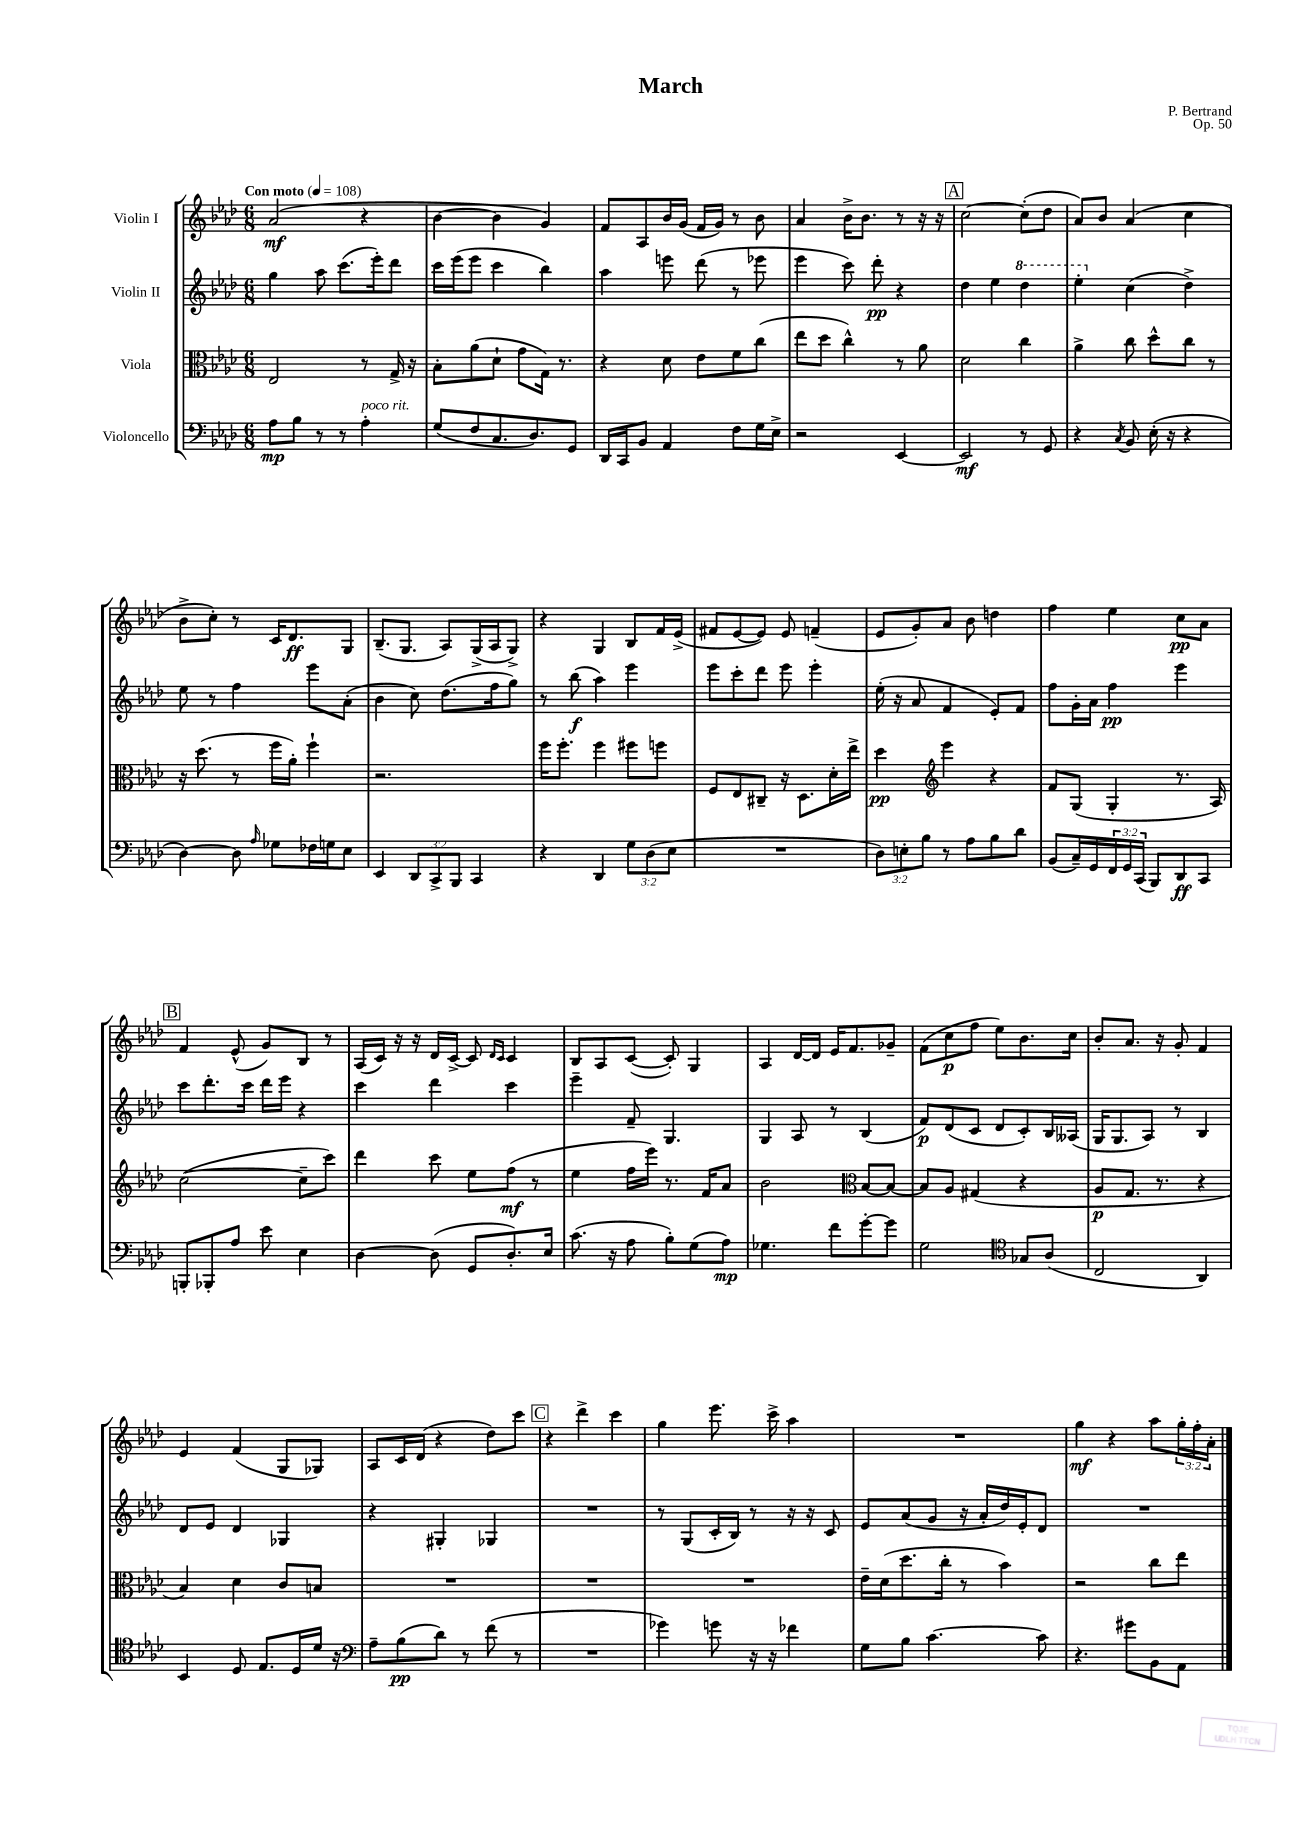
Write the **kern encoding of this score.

**kern	**dynam	**kern	**dynam	**kern	**dynam	**kern	**dynam
*part4	*part4	*part3	*part3	*part2	*part2	*part1	*part1
*staff4	*staff4	*staff3	*staff3	*staff2	*staff2	*staff1	*staff1
*I"Violoncello	*	*I"Viola	*	*I"Violin II	*	*I"Violin I	*
*clefF4	*	*clefC3	*	*clefG2	*	*clefG2	*
*k[b-e-a-d-]	*	*k[b-e-a-d-]	*	*k[b-e-a-d-]	*	*k[b-e-a-d-]	*
*M6/8	*	*M6/8	*	*M6/8	*	*M6/8	*
*MM108	*	*MM108	*	*MM108	*	*MM108	*
=1	=1	=1	=1	=1	=1	=1	=1
!	!	!	!	!	!	!LO:TX:a:B:t=Con moto	!
8A-\L	mp	2E-/	.	4gg\	.	(2a-/	mf
8B-\J	.	.	.	.	.	.	.
8r	.	.	.	8aa-\	.	.	.
8r	.	.	.	(8.ccc\L	.	.	.
!LO:TX:a:i:t=poco rit.	!	!	!	!	!	!	!
4A-'\	.	8r	.	.	.	4r	.
.	.	.	.	16eee-'\k)	.	.	.
.	.	16G^/	.	8ddd-\J	.	.	.
.	.	16r	.	.	.	.	.
=2	=2	=2	=2	=2	=2	=2	=2
(8G/L	.	8B-'\L	.	16ccc\LL	.	[4b-\	.
.	.	.	.	(16eee-\J	.	.	.
8F/	.	(8a-\	.	8eee-\J	.	.	.
8.C/	.	8d-`\J	.	4ccc\	.	4b-\]	.
.	.	8g\L	.	.	.	.	.
8.D-/)	.	.	.	.	.	.	.
.	.	16G\Jk)	.	4bb-\)	.	4g/)	.
.	.	8.r	.	.	.	.	.
8GG/J	.	.	.	.	.	.	.
=3	=3	=3	=3	=3	=3	=3	=3
16DD-/LL	.	4r	.	4aa-\	.	8f/L	.
16CC/J	.	.	.	.	.	.	.
8BB-/J	.	.	.	.	.	8A-/	.
4AA-/	.	8d-\	.	8eeen\	.	16b-/L	.
.	.	.	.	.	.	(16g/JJ	.
.	.	8e-\L	.	(8ddd-\	.	16f/LL	.
.	.	.	.	.	.	16g/JJ)	.
8F\L	.	8f\	.	8r	.	8r	.
16G\L	.	(8cc\J	.	8eee-X\	.	8b-\	.
16E-^\JJ	.	.	.	.	.	.	.
=4	=4	=4	=4	=4	=4	=4	=4
2r	.	8ee-\L	.	4eee-\	.	4a-/	.
.	.	8dd-\J	.	.	.	.	.
.	.	4cc^^\)	.	8ccc\)	.	16b-^\KL	.
.	.	.	.	.	.	8.b-\J	.
.	.	.	.	8ddd-'\	pp	.	.
[4EE-/	.	8r	.	4r	.	8r	.
.	.	8a-\	.	.	.	16r	.
.	.	.	.	.	.	16r	.
!!LO:REH:place=s1:t=A
=5	=5	=5	=5	=5	=5	=5	=5
2EE-/]	mf	2d-\	.	4dd-\	.	[2cc\	.
.	.	.	.	4ee-\	.	.	.
*	*	*	*	*8va	*	*	*
8r	.	4cc\	.	4ddd-\	.	(8cc'\L]	.
8GG/	.	.	.	.	.	8dd-\J	.
=6	=6	=6	=6	=6	=6	=6	=6
4r	.	4a-^\	.	4eee-'\	.	8a-/L)	.
.	.	.	.	.	.	8b-/J	.
8qC/	.	.	.	.	.	.	.
*	*	*	*	*X8va	*	*	*
8BB-/	.	8cc\	.	(4cc\	.	(4a-/	.
(16E-'\	.	8dd-^^\L	.	.	.	.	.
16r	.	.	.	.	.	.	.
4r	.	8cc\J	.	4dd-^\)	.	4cc\	.
.	.	8r	.	.	.	.	.
!!LO:LB:g=z
=7	=7	=7	=7	=7	=7	=7	=7
[4D-\)	.	16r	.	8ee-\	.	8b-^\L	.
.	.	(8.dd-\	.	.	.	.	.
.	.	.	.	8r	.	8cc'\J)	.
8D-\]	.	8r	.	4ff\	.	8r	.
16qqA-/	.	.	.	.	.	.	.
8G-X\L	.	16ff\LL	.	.	.	16c/KL	.
.	.	16a-'\JJ)	.	.	.	8.d-/	ff
16F-X\L	.	4ff`\	.	8eee-\L	.	.	.
16Gn\J	.	.	.	.	.	.	.
8E-\J	.	.	.	(8a-'\J	.	8G/J	.
=8	=8	=8	=8	=8	=8	=8	=8
4EE-/	.	2.r	.	4b-\	.	(8.B-~/L	.
.	.	.	.	.	.	8.G/J	.
12DD-/L	.	.	.	8cc\)	.	.	.
12CC^/	.	.	.	.	.	.	.
.	.	.	.	(8.dd-\L	.	8A-/L)	.
12BBB-/J	.	.	.	.	.	.	.
4CC/	.	.	.	.	.	(16G^/L	.
.	.	.	.	16ff\k	.	16A-/J	.
.	.	.	.	8gg\J)	.	8G^/J)	.
=9	=9	=9	=9	=9	=9	=9	=9
4r	.	16ff\KL	.	8r	.	4r	.
.	.	8.ff'\J	.	.	.	.	.
.	.	.	.	(8bb-\	f	.	.
4DD-/	.	4ff\	.	4aa-\)	.	4G/	.
12G\L	.	8ff#X\L	.	4eee-\	.	8B-/L	.
(12D-\	.	.	.	.	.	.	.
.	.	8ffn\J	.	.	.	16f/L	.
12E-\J	.	.	.	.	.	.	.
.	.	.	.	.	.	(16e-^/JJ	.
=10	=10	=10	=10	=10	=10	=10	=10
2.r	.	8F/L	.	8eee-\L	.	8f#X/L	.
.	.	8E-/	.	8ccc'\	.	[8e-/	.
.	.	8C#X~/J	.	8ddd-\J	.	8e-/J])	.
.	.	16r	.	8eee-\	.	8e-/	.
.	.	8.D-\L	.	.	.	.	.
.	.	.	.	4eee-'\	.	(4fn~/	.
.	.	16d-'\L	.	.	.	.	.
.	.	16ee-^\JJ	.	.	.	.	.
=11	=11	=11	=11	=11	=11	=11	=11
12D-\L)	.	4dd-\	pp	(16ee-'\	.	8e-/L	.
.	.	.	.	16r	.	.	.
12En'\	.	.	.	.	.	.	.
.	.	.	.	8a-/	.	8g'/)	.
12B-\J	.	.	.	.	.	.	.
*	*	*clefG2	*	*	*	*	*
8r	.	4eee-\	.	4f/	.	8a-/J	.
8A-\L	.	.	.	.	.	8b-\	.
8B-\	.	4r	.	8e-'/L)	.	4ddn\	.
8d-\J	.	.	.	8f/J	.	.	.
=12	=12	=12	=12	=12	=12	=12	=12
(8BB-/L	.	8f/L	.	8ff\L	.	4ff\	.
16C~/L)	.	(8G/J	.	16g'\L	.	.	.
16GG/	.	.	.	16a-\JJ	.	.	.
24FF/	.	4G'/	.	4ff\	pp	4ee-\	.
24GG/	.	.	.	.	.	.	.
(24CC/JJ	.	.	.	.	.	.	.
8BBB-/L)	.	.	.	.	.	.	.
8DD-/	ff	8.r	.	4eee-\	.	8cc\L	pp
8CC/J	.	.	.	.	.	8a-\J	.
.	.	16A-/)	.	.	.	.	.
!!LO:LB:g=z
!!LO:REH:place=s1:t=B
=13	=13	=13	=13	=13	=13	=13	=13
8BBBn'/L	.	([2cc\	.	8ccc\L	.	4f/	.
8BBB-X'/	.	.	.	8.ddd-'\	.	.	.
8A-/J	.	.	.	.	.	(8e-^^/	.
.	.	.	.	16ccc\Jk	.	.	.
8e-\	.	.	.	16ddd-\LL	.	8g/L)	.
.	.	.	.	16eee-\JJ	.	.	.
4E-\	.	8cc~\L]	.	4r	.	8B-/J	.
.	.	8ccc\J)	.	.	.	8r	.
=14	=14	=14	=14	=14	=14	=14	=14
[4D-\	.	4ddd-\	.	4ccc\	.	(16A-/LL	.
.	.	.	.	.	.	16c/JJ)	.
.	.	.	.	.	.	16r	.
.	.	.	.	.	.	16r	.
(8D-\]	.	8ccc\	.	4ddd-\	.	16d-/LL	.
.	.	.	.	.	.	[16c^/JJ	.
8GG/L	.	8ee-\L	.	.	.	8c/]	.
.	.	.	.	.	.	16qqd-/LL	.
.	.	.	.	.	.	16qqc/JJ	.
8.D-'/)	.	(8ff\J	mf	4ccc\	.	4c/	.
.	.	8r	.	.	.	.	.
16E-/Jk	.	.	.	.	.	.	.
=15	=15	=15	=15	=15	=15	=15	=15
(8.c\	.	4ee-\	.	4eee-~\	.	8B-/L	.
.	.	.	.	.	.	8A-/	.
16r	.	.	.	.	.	.	.
8A-\	.	16ff\LL	.	8f~/	.	([8c/J	.
.	.	16eee-\JJ)	.	.	.	.	.
8B-'\L)	.	8.r	.	4.G/	.	8c'/])	.
(8G\	.	.	.	.	.	4G/	.
.	.	16f/KL	.	.	.	.	.
8A-\J)	mp	8a-/J	.	.	.	.	.
=16	=16	=16	=16	=16	=16	=16	=16
4.G-X\	.	2b-\	.	4G/	.	4A-/	.
.	.	.	.	8A-/	.	[16d-/LL	.
.	.	.	.	.	.	16d-/JJ]	.
8f\L	.	.	.	8r	.	16e-/KL	.
.	.	.	.	.	.	8.f/	.
*	*	*clefC3	*	*	*	*	*
[8g'\	.	[8B-/L	.	(4B-/	.	.	.
8g\J]	.	8B-/J_	.	.	.	8g-X~/J	.
=17	=17	=17	=17	=17	=17	=17	=17
2G\	.	8B-/L]	.	8f/L)	p	(8f\L	.
.	.	8A-/J	.	(8d-/	.	8cc\	p
.	.	(4G#X/	.	8c/J	.	8ff\J	.
.	.	.	.	8d-/L	.	8ee-\L)	.
*clefC4	*	*	*	*	*	*	*
8G-X/L	.	4r	.	8c'/)	.	8.b-\	.
(8A-/J	.	.	.	16B-/L	.	.	.
.	.	.	.	(16A--X/JJ	.	16cc\Jk	.
=18	=18	=18	=18	=18	=18	=18	=18
2C/	.	8A-/L	p	16G/KL	.	8b-'/L	.
.	.	.	.	8.G/	.	.	.
.	.	8.G/J	.	.	.	8.a-/J	.
.	.	.	.	8A-/J)	.	.	.
.	.	8.r	.	.	.	16r	.
.	.	.	.	8r	.	8g'/	.
4AA-/)	.	4r	.	4B-/	.	4f/	.
!!LO:LB:g=z
=19	=19	=19	=19	=19	=19	=19	=19
4BB-/	.	4B-/)	.	8d-/L	.	4e-/	.
.	.	.	.	8e-/J	.	.	.
8D-/	.	4d-\	.	4d-/	.	(4f/	.
8.E-/L	.	.	.	.	.	.	.
.	.	8c/L	.	4G-X/	.	8G/L	.
16D-/L	.	.	.	.	.	.	.
16d-/JJ	.	8Bn/J	.	.	.	8G-X/J)	.
16r	.	.	.	.	.	.	.
=20	=20	=20	=20	=20	=20	=20	=20
*clefF4	*	*	*	*	*	*	*
8A-~\L	.	2.r	.	4r	.	8A-/L	.
(8B-\	pp	.	.	.	.	16c/L	.
.	.	.	.	.	.	(16d-/JJ	.
8d-\J)	.	.	.	4G#X'/	.	4r	.
8r	.	.	.	.	.	.	.
(8f\	.	.	.	4G-X/	.	8dd-\L)	.
8r	.	.	.	.	.	8ccc\J	.
!!LO:REH:place=s1:t=C
=21	=21	=21	=21	=21	=21	=21	=21
2.r	.	2.r	.	2.r	.	4r	.
.	.	.	.	.	.	4ddd-^\	.
.	.	.	.	.	.	4ccc\	.
=22	=22	=22	=22	=22	=22	=22	=22
4g-X\)	.	2.r	.	8r	.	4gg\	.
.	.	.	.	(8G/L	.	.	.
8gn\	.	.	.	16c'/L	.	8.eee-\	.
.	.	.	.	16B-/JJ)	.	.	.
16r	.	.	.	8r	.	.	.
16r	.	.	.	.	.	16ccc^\	.
4f-X\	.	.	.	16r	.	4aa-\	.
.	.	.	.	16r	.	.	.
.	.	.	.	8c/	.	.	.
=23	=23	=23	=23	=23	=23	=23	=23
8G\L	.	16e-~\LL	.	8e-/L	.	2.r	.
.	.	(16d-\J	.	.	.	.	.
8B-\J	.	8.dd-\	.	(8a-/	.	.	.
[4.c\	.	.	.	8g/J	.	.	.
.	.	16cc'\Jk	.	.	.	.	.
.	.	8r	.	16r	.	.	.
.	.	.	.	16a-'/LL	.	.	.
.	.	4b-\)	.	16dd-/)	.	.	.
.	.	.	.	16e-'/J	.	.	.
8c\]	.	.	.	8d-/J	.	.	.
=24	=24	=24	=24	=24	=24	=24	=24
4.r	.	2r	.	2.r	.	4gg\	mf
.	.	.	.	.	.	4r	.
8g#X\L	.	.	.	.	.	.	.
8BB-\	.	8cc\L	.	.	.	8aa-\L	.
8AA-\J	.	8ee-\J	.	.	.	24gg'\L	.
.	.	.	.	.	.	24ff'\	.
.	.	.	.	.	.	24a-'\JJ	.
==	==	==	==	==	==	==	==
*-	*-	*-	*-	*-	*-	*-	*-
